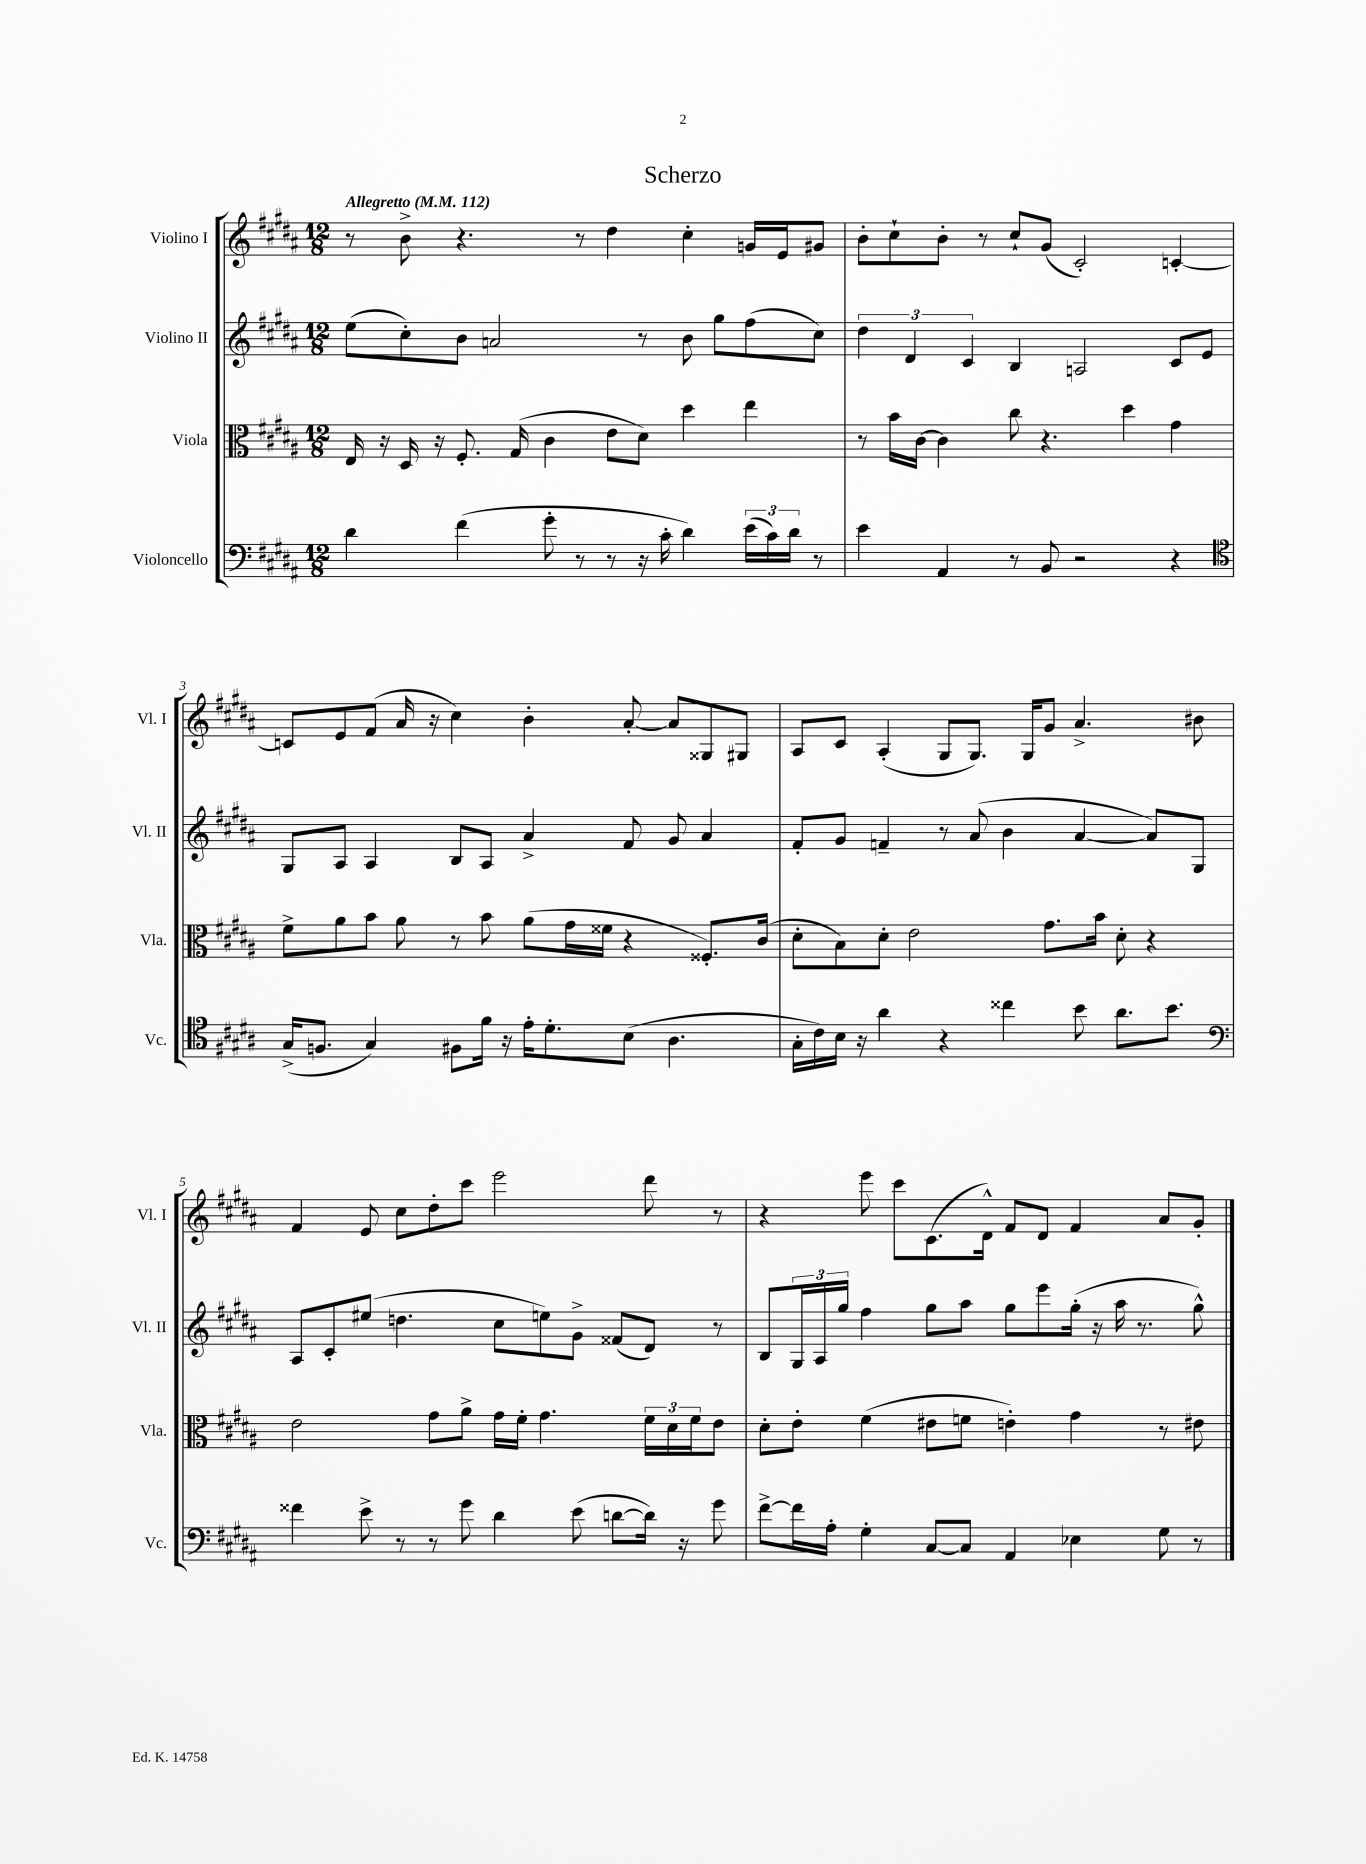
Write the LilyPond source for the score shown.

\header { title = "Scherzo" }
<<
\new StaffGroup <<
\new Staff = "s0" \with { instrumentName = "Violino I" shortInstrumentName = "Vl. I" } {
    \clef treble \key b \major \numericTimeSignature \time 12/8 \tempo "Allegretto" 4 = 112
    r8 b'8-> r4. r8 dis''4 cis''4-. g'16 e'16 gis'8 |
    b'8-. cis''8-! b'8-. r8 cis''8-! gis'8( cis'2-.) c'4~-. |
    c'8 e'8 fis'8( ais'16 r16 cis''4) b'4-. ais'8~-. ais'8 gisis8 gis8 |
    ais8 cis'8 ais4-.( gis8 gis8.) gis16 gis'8 ais'4.-> bis'8 |
    fis'4 e'8 cis''8 dis''8-. cis'''8 e'''2 dis'''8 r8 |
    r4 e'''8 cis'''8 cis'8.( dis'16-^) fis'8 dis'8 fis'4 ais'8 gis'8-. \bar "|." |
}
\new Staff = "s1" \with { instrumentName = "Violino II" shortInstrumentName = "Vl. II" } {
    \clef treble \key b \major \numericTimeSignature \time 12/8
    e''8( cis''8-.) b'8 a'2 r8 b'8 gis''8 fis''8( cis''8) |
    \tuplet 3/2 { dis''4 dis'4 cis'4 } b4 a2 cis'8 e'8 |
    gis8 ais8 ais4 b8 ais8 ais'4-> fis'8 gis'8 ais'4 |
    fis'8-. gis'8 f'4-- r8 ais'8( b'4 ais'4~ ais'8) gis8 |
    ais8 cis'8-. eis''8( d''4. cis''8 e''8) gis'8-> fisis'8( dis'8) r8 |
    b8 \tuplet 3/2 { gis16 ais16 gis''16 } fis''4 gis''8 ais''8 gis''8 e'''8 gis''16-.( r16 ais''16 r8. gis''8-^) \bar "|." |
}
\new Staff = "s2" \with { instrumentName = "Viola" shortInstrumentName = "Vla." } {
    \clef alto \key b \major \numericTimeSignature \time 12/8
    e16 r16 dis16 r16 fis8.-. gis16( cis'4 e'8 dis'8) dis''4 e''4 |
    r8 b'16 cis'16~ cis'4 cis''8 r4. dis''4 gis'4 |
    fis'8-> ais'8 b'8 ais'8 r8 b'8 ais'8( gis'16 fisis'16 r4 fisis8.-.) cis'16( |
    dis'8-. b8) dis'8-. e'2 gis'8. b'16 dis'8-. r4 |
    e'2 gis'8 ais'8-> gis'16 fis'16-. gis'4. \tuplet 3/2 { fis'16 dis'16 fis'16 } e'8 |
    dis'8-. e'8-. fis'4( eis'8 f'8 e'4-.) gis'4 r8 eis'8 \bar "|." |
}
\new Staff = "s3" \with { instrumentName = "Violoncello" shortInstrumentName = "Vc." } {
    \clef bass \key b \major \numericTimeSignature \time 12/8
    dis'4 fis'4( gis'8-. r8 r8 r16 cis'16-. dis'4) \tuplet 3/2 { e'16( cis'16) dis'16 } r8 |
    e'4 ais,4 r8 b,8 r2 r4 |
    \clef tenor gis16->( f8. gis4) fis8 fis'16 r16 e'16-. dis'8.-. b8( ais4. |
    gis16-. cis'16) b16 r16 ais'4 r4 cisis''4 b'8 ais'8. b'8. |
    \clef bass fisis'4 e'8-> r8 r8 gis'8 dis'4 e'8( d'8~ d'16) r16 gis'8 |
    fis'8~-> fis'16 ais16-. gis4-. cis8~ cis8 ais,4 ees4 gis8 r8 \bar "|." |
}
>>
>>
